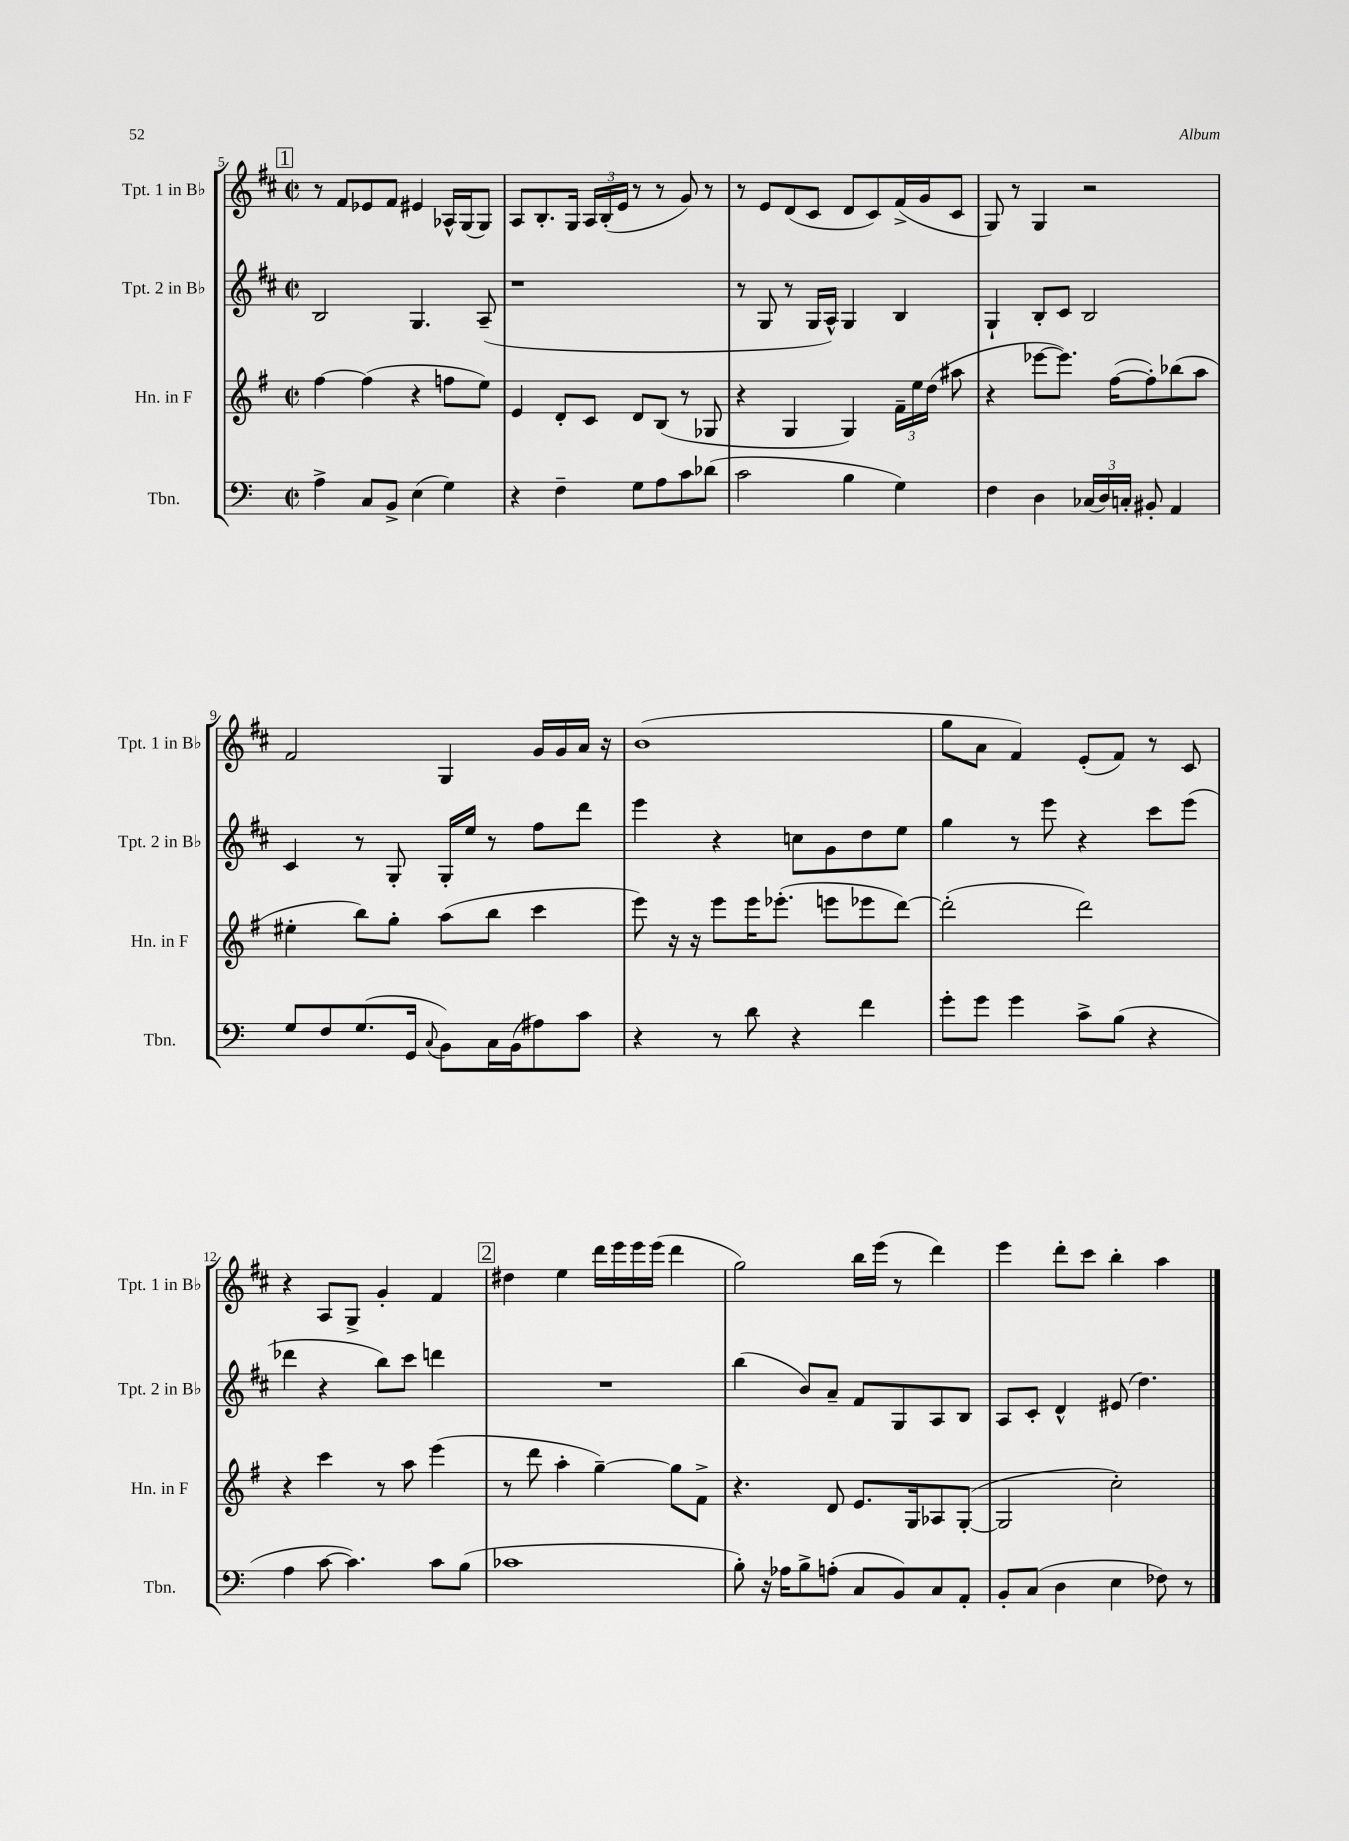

**kern	**kern	**kern	**kern
*staff4	*staff3	*staff2	*staff1
*clefF4	*clefG2	*clefG2	*clefG2
*k[]	*k[f#]	*k[f#c#]	*k[f#c#]
*M2/2	*M2/2	*M2/2	*M2/2
*met(c|)	*met(c|)	*met(c|)	*met(c|)
4A^	[4ff#	2B	8r
.	.	.	8f#
8C	(4ff#]	.	8e-
8BB^	.	.	8f#
(4E	4r	4.G	4e#
4G)	8ff	.	16A-^^
.	.	.	(16G
.	8ee)	(8A~	8G)
=	=	=	=
4r	4e	1r	8A
.	.	.	8.B'
4F~	8d'	.	.
.	.	.	16G
.	8c	.	24A
.	.	.	(24B'
.	.	.	24e
8G	8d	.	8r
8A	(8B	.	8r
8c	8r	.	8g)
(8d-	8G-	.	8r
=	=	=	=
2c	4r	8r	8r
.	.	8G	8e
.	4G	8r	(8d
.	.	16G	8c#
.	.	16A^^)	.
4B	4G)	4G	8d
.	.	.	8c#)
4G)	24f#~	4B	(16f#^
.	24ee	.	.
.	.	.	16g
.	(24dd	.	.
.	8aa#	.	8c#
=	=	=	=
4F	4r	4G`	8G)
.	.	.	8r
4D	[8eee-	8B'	4G
.	8.eee-])	8c#	.
(24C-	.	2B	2r
24D)	.	.	.
.	([16ff#	.	.
24C'	.	.	.
8BB#'	8ff#'])	.	.
4AA	(8bb-	.	.
.	8aa	.	.
=	=	=	=
8G	4ee#'	4c#	2f#
8F	.	.	.
(8.G	8bb)	8r	.
.	8gg'	8G'	.
16GG	.	.	.
8qqC	.	.	.
8BB)	(8aa	16G'	4G
.	.	16ee	.
16C	8bb	8r	.
(16BB	.	.	.
8A#)	4ccc	8ff#	16g
.	.	.	16g
8c	.	8ddd	16a
.	.	.	16r
=	=	=	=
4r	8eee)	4eee	(1b
.	16r	.	.
.	16r	.	.
8r	8eee	4r	.
8d	16eee	.	.
.	(8.eee-'	.	.
4r	.	8cc	.
.	8eee	8g	.
4f	8eee-	8dd	.
.	[8ddd)	8ee	.
=	=	=	=
8g'	(2ddd']	4gg	8gg
8g	.	.	8a
4g	.	8r	4f#)
.	.	8eee	.
8c^	2ddd)	4r	(8e'
(8B	.	.	8f#)
4r	.	8ccc#	8r
.	.	(8eee	8c#
=	=	=	=
4A	4r	4ddd-	4r
[8c	4ccc	4r	8A
4.c])	.	.	8G^
.	8r	8bb)	4g'
.	8aa	8ccc#	.
8c	(4eee	4ddd	4f#
(8B	.	.	.
=	=	=	=
1c-	8r	1r	4dd#
.	8ddd	.	.
.	4aa'	.	4ee
.	[4gg~)	.	16ddd
.	.	.	16eee
.	.	.	16eee
.	.	.	(16eee
.	8gg]	.	4ddd
.	8f#^	.	.
=	=	=	=
8B')	4.r	(4bb	2gg)
16r	.	.	.
16A-	.	.	.
8B^	.	8b)	.
(8A'	8d	8a~	.
8C	8.e	8f#	16bb
.	.	.	(16eee
8BB)	.	8G	8r
.	16G	.	.
8C	8A-	8A	4ddd)
8AA'	([8G'	8B	.
=	=	=	=
8BB'	2G]	8A	4eee
(8C	.	8c#'	.
4D	.	4d^^	8ddd'
.	.	.	8ccc#
4E	2cc')	(8e#	4bb'
.	.	4.dd)	.
8F-)	.	.	4aa
8r	.	.	.
==	==	==	==
*-	*-	*-	*-
